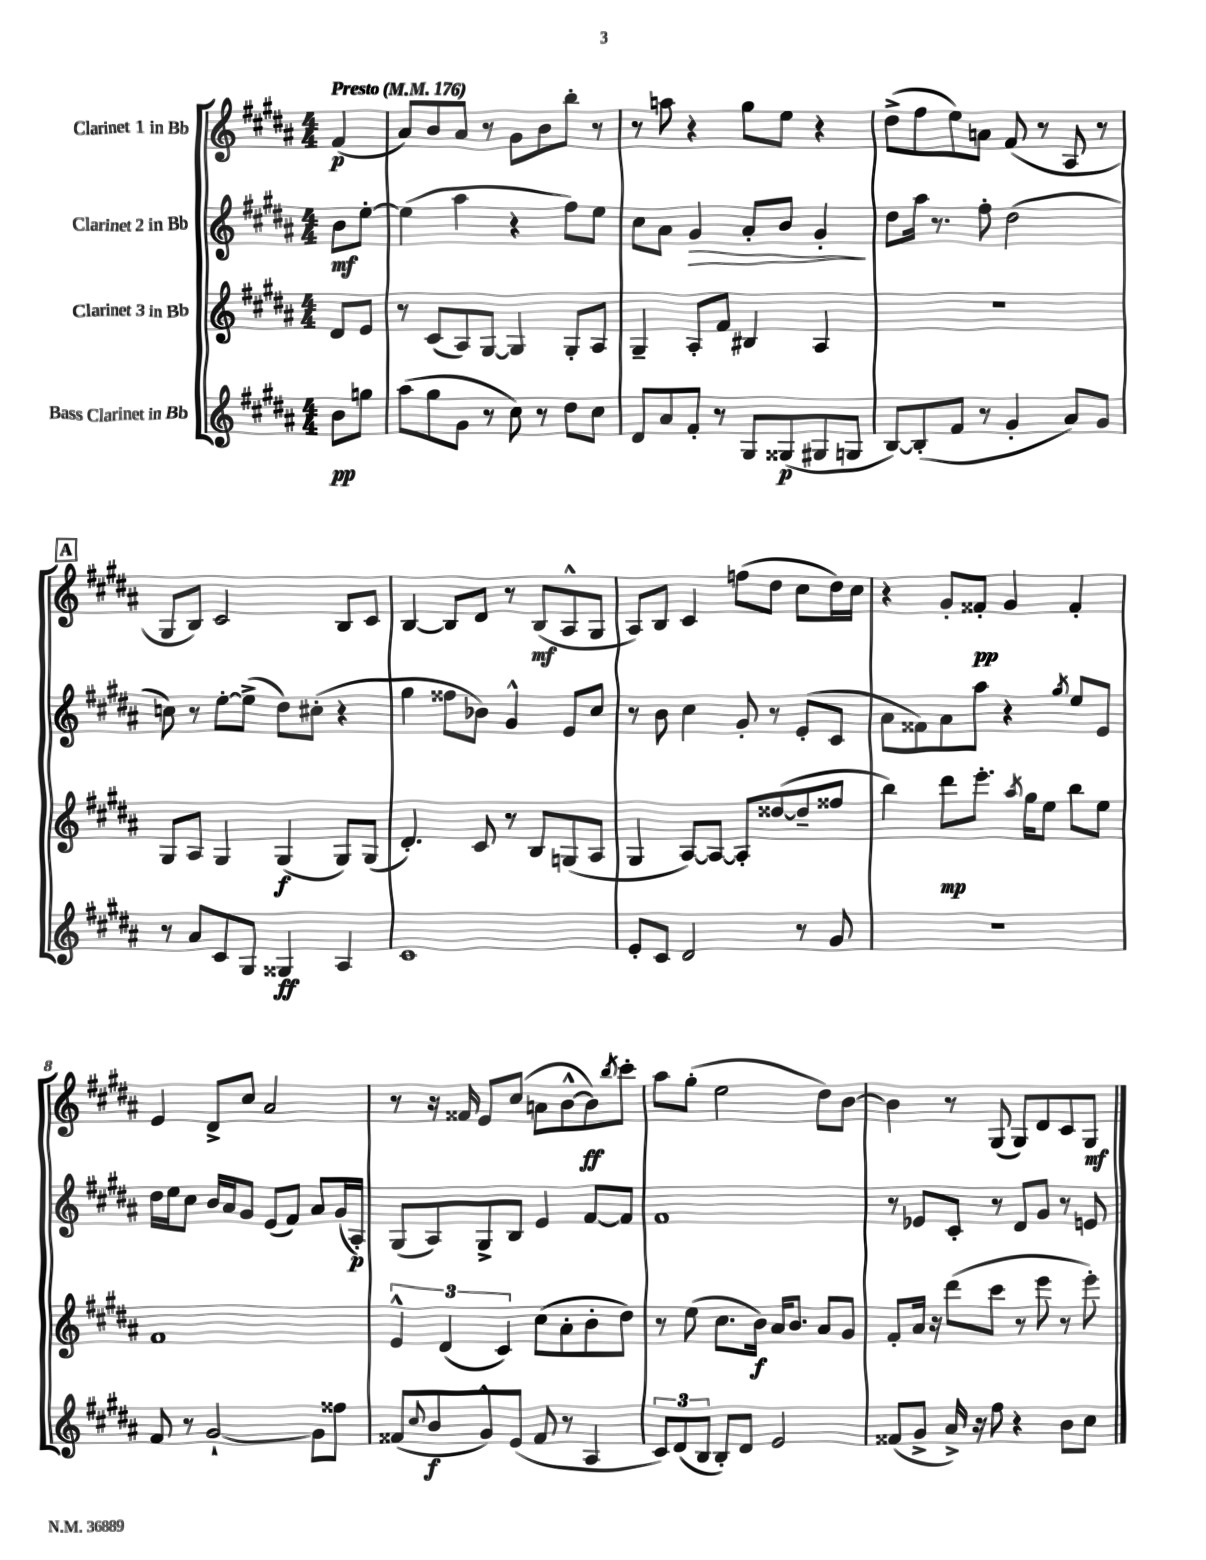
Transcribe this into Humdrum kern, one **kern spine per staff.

**kern	**kern	**kern	**kern
*staff4	*staff3	*staff2	*staff1
*clefG2	*clefG2	*clefG2	*clefG2
*k[f#c#g#d#a#]	*k[f#c#g#d#a#]	*k[f#c#g#d#a#]	*k[f#c#g#d#a#]
*M4/4	*M4/4	*M4/4	*M4/4
*MM176	*MM176	*MM176	*MM176
8b	8d#	8b	(4f#
8gg	8e	[8ee'	.
=	=	=	=
(8aa#	8r	(4ee]	8a#)
8gg#	(8c#	.	8b
8g#	8A#)	4aa#	8a#
8r	[8G#	.	8r
8cc#)	4G#]	4r	8g#
8r	.	.	8b
8dd#	8G#'	8ff#)	8bb'
8cc#	8A#	8ee	8r
=	=	=	=
8d#	4G#~	8cc#	8r
8a#	.	8a#	8aa
8f#'	8A#'	4g#	4r
8r	8f#	.	.
8G#	4B#	8a#'	8gg#
(8G##	.	8b	8ee
8G#	4A#	4g#'	4r
8G	.	.	.
=	=	=	=
[8B)	1r	8dd#	(8dd#^
(8B']	.	16aa#	8ff#
.	.	8.r	.
8f#	.	.	8ee)
8r	.	8ff#'	8a
4g#'	.	(2dd#	(8f#
.	.	.	8r
8a#)	.	.	8A#
8g#	.	.	8r
=	=	=	=
8r	8G#	8cc)	8G#
8a#	8A#	8r	8B)
8c#	4G#	[8ee'	2c#
8G#	.	(8ee^]	.
4G##	(4G#	8dd#)	.
.	.	(8cc#'	.
4A#	8G#)	4r	8B
.	(8G#	.	8c#
=	=	=	=
1c#	4.d#')	4gg#	[4B
.	.	8ff##	8B]
.	8c#	8b-)	8d#
.	8r	4g#^^	8r
.	8B	.	(8B
.	(8G	8e	8A#^^
.	8A#	8cc#	8G#
=	=	=	=
8e'	4G#	8r	8A#)
8c#	.	8b	8B
2d#	[8A#)	4cc#	4c#
.	8A#_	.	.
.	8A#']	8g#'	(8ff
.	([8dd##	8r	8dd#
8r	8dd##~]	(8e'	8cc#
8g#	8ff##	8c#	16dd#)
.	.	.	16cc#
=	=	=	=
1r	4bb)	8a#	4r
.	.	8f##)	.
.	8ddd#	8a#	8g#'
.	8.eee'	8aa#	8f##'
.	.	4r	4g#
.	8qaa#	.	.
.	16gg#	.	.
.	8ee	.	.
.	.	8qgg#	.
.	8bb	8ee	4f##'
.	8ee	8e	.
=	=	=	=
8f#	1f#	16dd#	4e
.	.	16ee	.
8r	.	8cc#	.
[2g#`	.	16b	8d#^
.	.	16a#	.
.	.	8g#	8cc#
.	.	(8e	2a#
.	.	8f#)	.
8g#]	.	8a#	.
8ff##	.	(16g#	.
.	.	16A#')	.
=	=	=	=
(8f##	6e^^	(8G#	8r
8qqcc#	.	.	.
8b	.	8A#)	16r
.	(6d#	.	.
.	.	.	16f##
8g#^^)	.	8G#^	8e
.	6c#)	.	.
(8e	.	8B	(8cc#
8f##	(8cc#	4e	8a
8r	8a#'	.	[8b^^
4A#	8b'	[8f#	8b])
.	.	.	8qbb
.	8dd#)	8f#]	8ccc#'
=	=	=	=
12c#)	8r	1f#	8aa#
(12d#	.	.	.
.	(8ee	.	(8gg#'
12B	.	.	.
8B')	8.cc#	.	2ee
8d#	.	.	.
.	16b)	.	.
2e	16a#	.	.
.	8.b	.	.
.	8a#	.	8dd#)
.	8g#	.	[8b
=	=	=	=
(8f##	8f#'	8r	4b]
8g#^	16a#	8e-	.
.	16r	.	.
16a#^)	(8ddd#	8c#'	8r
16r	.	.	.
8ff#	8ccc#	8r	(8G#
4r	8r	8d#	8G#)
.	8eee	8g#	8d#
8b	8r	8r	8c#
8cc#	8eee')	8e	8G#
==	==	==	==
*-	*-	*-	*-
